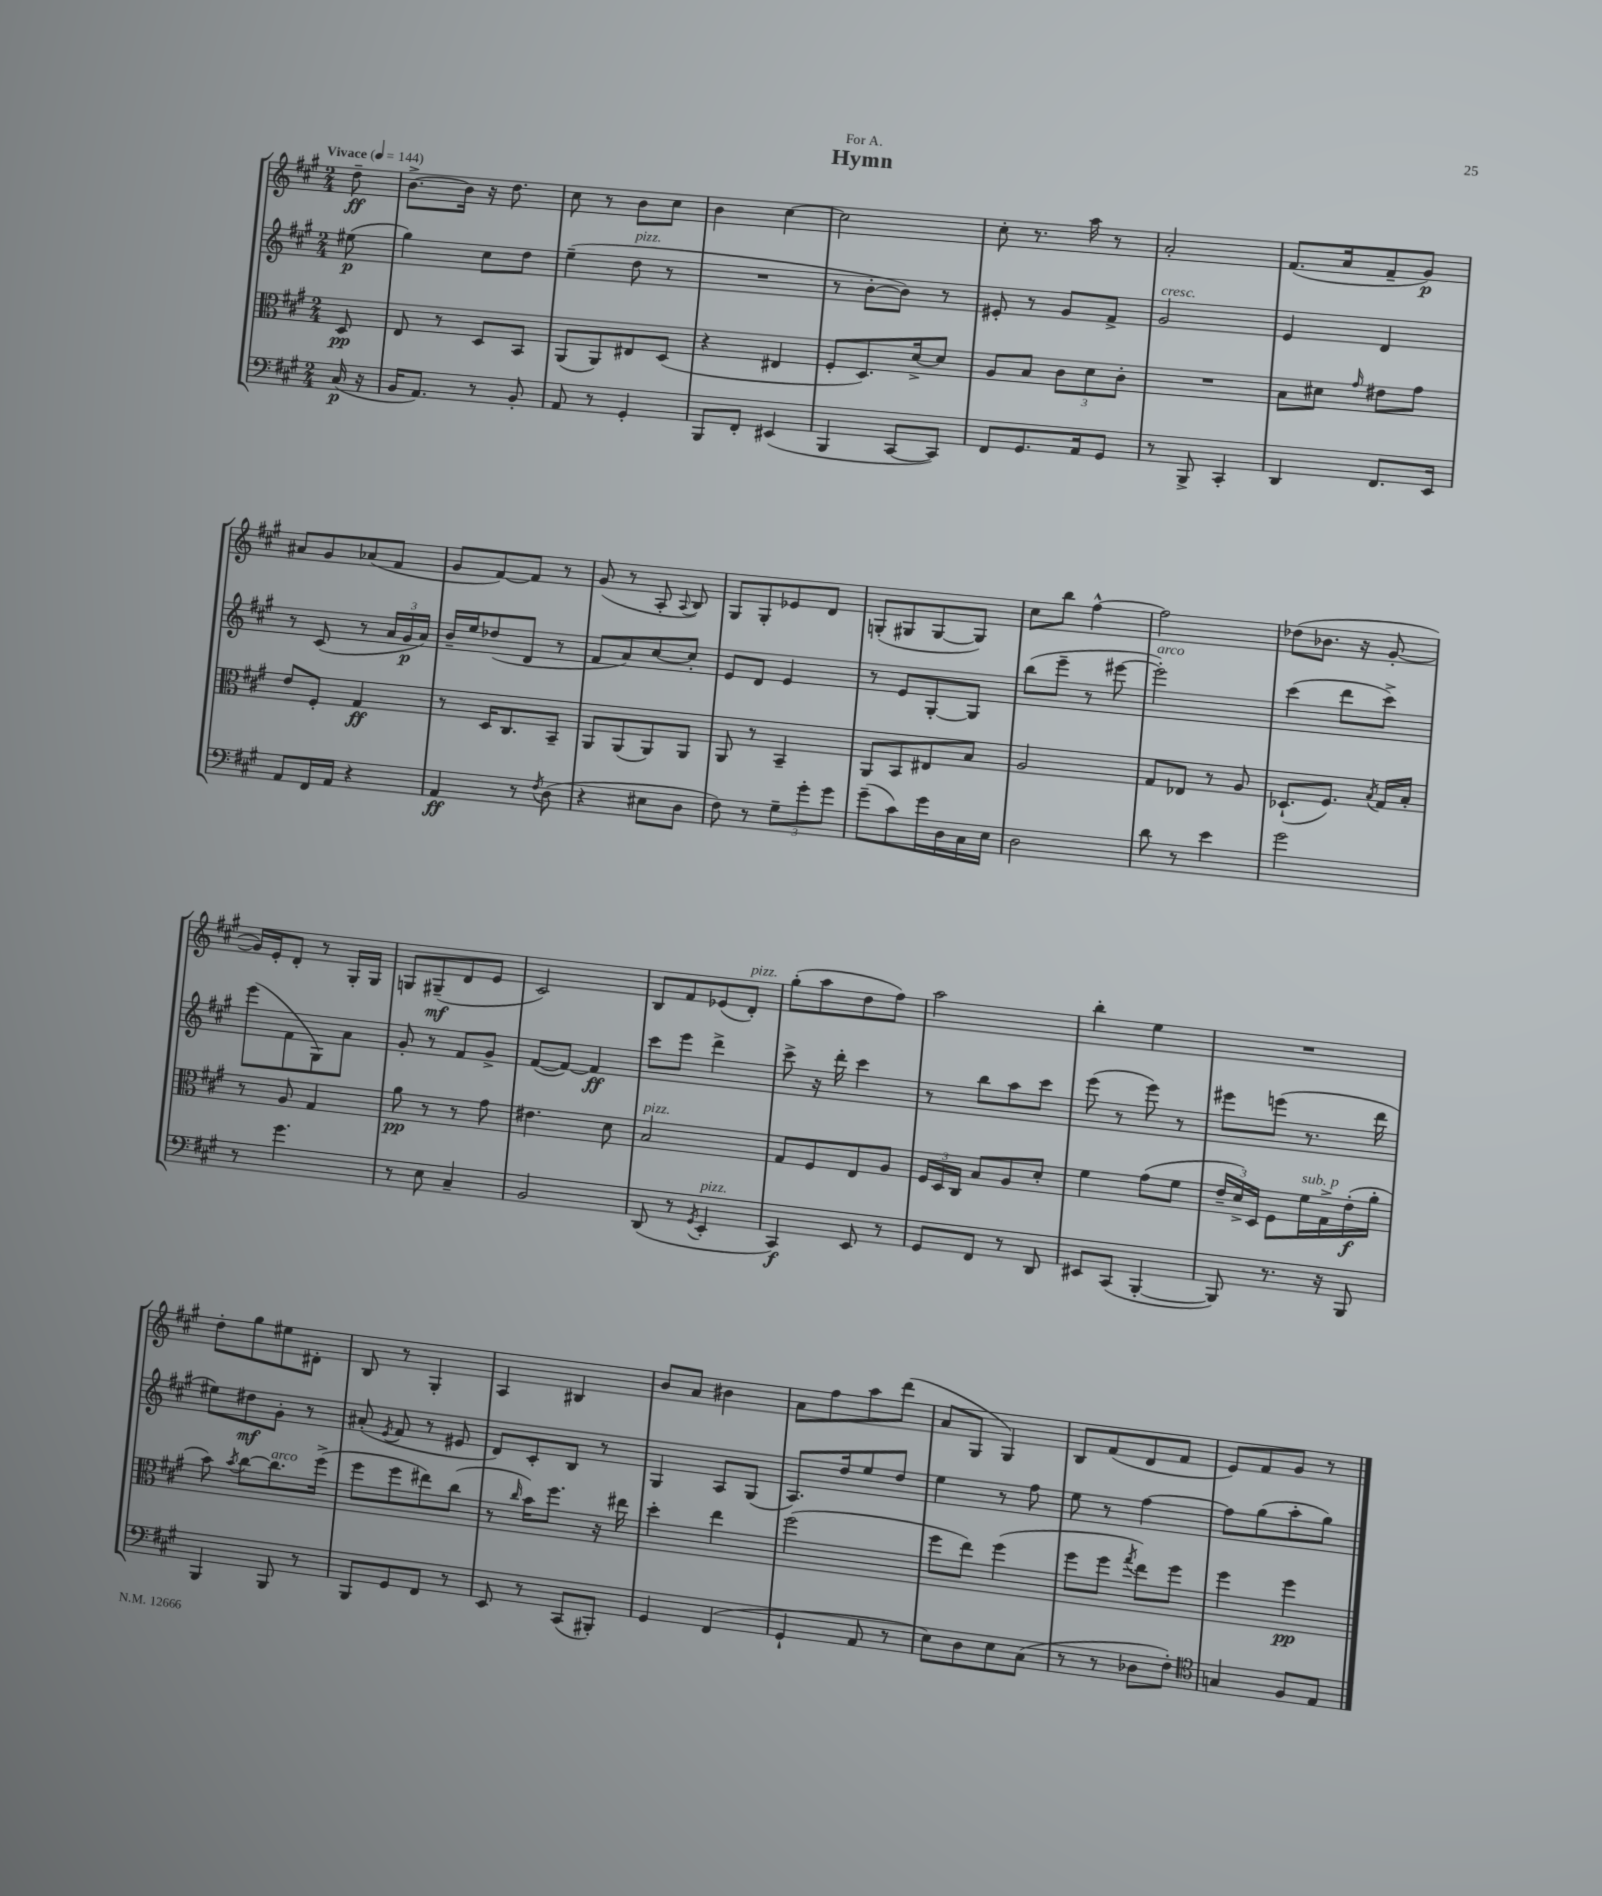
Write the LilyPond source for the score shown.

\header { title = "Hymn" dedication = "For A." }
<<
\new StaffGroup <<
\new Staff = "s0" {
    \clef treble \key a \major \numericTimeSignature \time 2/4 \partial 8 \tempo "Vivace" 4 = 144
    \autoBeamOff d''8--\ff |
    b'8.[~-> b'16] r16 d''8. |
    cis''8 r8 b'8[ cis''8] |
    b'4 cis''4~ |
    cis''2 |
    cis''8-. r8. a''16 r8 |
    a'2-. |
    fis'8.[( a'16 fis'8-- gis'8]\p) |
    ais'8[ gis'8 aes'8( fis'8] |
    gis'8[ fis'8~) fis'8] r8 |
    gis'8( r8 a8-. \appoggiatura { a8 } b8) |
    gis8[ gis8-. ees'8 d'8] |
    g8[-.( gis8 gis8~ gis8]) |
    cis''8[ b''8] fis''4~-^ |
    fis''2 |
    des''8[( bes'8.] r16 gis'8~-. |
    gis'16[) e'16-. d'8]-. r8 gis16[-. gis16] |
    g8[ gis8--\mf( d'8 e'8] |
    cis'2) |
    b8[ fis'8 ees'8( d'8]-.^\markup { \italic "pizz." }) |
    gis''8[-.( a''8 d''8 fis''8]) |
    a''2 |
    b''4-. e''4 |
    R2 |
    d''8[-. gis''8 eis''8 dis'8]-. |
    b8 r8 gis4-. |
    a4 bis4 |
    b'8[ a'8] bis'4 |
    a'8[ fis''8 a''8 d'''8]( |
    a'8[ gis8] gis4) |
    b8[ fis'8( d'8 fis'8] |
    e'8[) fis'8 gis'8] r8 \bar "|." |
}
\new Staff = "s1" {
    \clef treble \key a \major \numericTimeSignature \time 2/4 \partial 8
    \autoBeamOff eis''8\p( |
    gis''4) cis''8[ d''8] |
    e''4--( d''8^\markup { \italic "pizz." } r8 |
    R2 |
    r8 b'8[~-. b'8]) r8 |
    eis'8-. r8 gis'8[ fis'8]-> |
    gis'2^\markup { \italic "cresc." } |
    e'4 d'4 |
    r8 cis'8( r8 \tuplet 3/2 { a'16[ gis'16\p a'16]) } |
    b'16[-- e''16 des''8( d'8] r8 |
    fis'8[ a'8) cis''8~ cis''8]-. |
    e'8[ d'8] e'4 |
    r8 e'8[ gis8~-. gis8] |
    b''8[( e'''8]-- r8 eis'''8~ |
    eis'''2-.^\markup { \italic "arco" }) |
    cis'''4( d'''8[ cis'''8]->) |
    e'''8[( fis'8 gis8) a'8] |
    gis'8-. r8 fis'8[ gis'8]-> |
    fis'8[~( fis'8]~) fis'4\ff |
    cis'''8[ e'''8] d'''4-> |
    cis'''8-> r16 d'''16-. cis'''4 |
    r8 b''8[ a''8 cis'''8] |
    e'''8( r8 e'''8) r8 |
    eis'''8[ e'''8]( r8. d'''16 |
    eis''8[) dis''8\mf gis'8]-. r8 |
    ais'8-.( \acciaccatura { e'8 } fis'8 r8 eis'8 |
    d'8[) cis'8-. b8] r8 |
    gis4 a8[ gis8]( |
    a8.[) d''16 e''8 d''8] |
    e''4 r8 fis''8 |
    e''8 r8 fis''4~ |
    fis''8[ gis''8( a''8-. gis''8]) \bar "|." |
}
\new Staff = "s2" {
    \clef alto \key a \major \numericTimeSignature \time 2/4 \partial 8
    \autoBeamOff d8\pp |
    e8 r8 d8[ b,8] |
    a,8[( a,8) eis8 d8]( |
    r4 eis4 |
    fis8[-. d8.) d'16~-> d'8] |
    a8[ b8] \tuplet 3/2 { cis'8[ d'8 cis'8]-. } |
    R2 |
    b8[ dis'8] \grace { gis'16 } eis'8[ gis'8] |
    e'8[ fis8]-. gis4\ff |
    r8 d16[ cis8. b,8]-- |
    a,8[ a,8( a,8) a,8] |
    a,8 r8 b,4-- |
    a,8[ b,8 eis8 b8] |
    a2 |
    gis8[ ees8] r8 a8 |
    des8.[-!( fis8.]) \acciaccatura { b8 } gis16[ b16]-. |
    r8 a8 gis4 |
    a'8\pp r8 r8 gis'8 |
    eis'4. d'8 |
    b2^\markup { \italic "pizz." } |
    gis8[ fis8 e8 a8] |
    \tuplet 3/2 { fis16[ d16 cis16] } b8[ a8 d'8]-. |
    fis'4 gis'8[( fis'8] |
    \tuplet 3/2 { e'16[-- d'16->) d16] } fis8[ fis'16^\markup { \italic "sub. p" } gis16-> e'16-.\f( a'16]-. |
    b'8) \acciaccatura { b'8 } cis''8[~ cis''8.^\markup { \italic "arco" } fis''16]->( |
    fis''8[ fis''8 eis''8) cis''8]( |
    r8 \grace { cis''16 } b'16[) fis''8.] r16 eis''16 |
    d''4-. e''4 |
    fis''2( |
    fis''8[ e''8]) fis''4( |
    fis''8[ fis''8] \acciaccatura { gis''8 } e''8[) fis''8] |
    fis''4 fis''4\pp \bar "|." |
}
\new Staff = "s3" {
    \clef bass \key a \major \numericTimeSignature \time 2/4 \partial 8
    \autoBeamOff cis16\p( r16 |
    b,16[ a,8.]) r8 b,8-. |
    a,8 r8 gis,4-. |
    b,,8[ fis,8]-. eis,4( |
    b,,4 cis,8[~ cis,8]) |
    fis,8[ gis,8. a,16 gis,8] |
    r8 b,,8-> cis,4-. |
    d,4 fis,8.[ e,16] |
    a,8[ fis,16 a,16] r4 |
    a,4\ff r8 \acciaccatura { fis8 } d8( |
    r4 eis8[ d8] |
    fis8) r8 \tuplet 3/2 { gis8[-- gis'8-. gis'8] } |
    gis'8[--( cis'8) gis'16 d16 cis16 e16] |
    d2 |
    d'8 r8 e'4 |
    gis'2 |
    r8 gis'4. |
    r8 e8 cis4-- |
    b,2 |
    d,8( r8 \acciaccatura { gis,8 } e,4-.^\markup { \italic "pizz." } |
    cis,4\f) e,8 r8 |
    gis,8[ fis,8] r8 d,8 |
    eis,8[ cis,8]( b,,4~-. |
    b,,8) r8. r16 b,,8 |
    b,,4 b,,8 r8 |
    b,,8[ gis,8 fis,8] r8 |
    e,8 r8 cis,8[( bis,,8]-.) |
    gis,4 fis,4( |
    gis,4-! a,8 r8 |
    e8[) d8 e8 cis8]( |
    r8 r8 des8[ fis8]-.) |
    \clef tenor g4 fis8[ e8] \bar "|." |
}
>>
>>
\layout { \context { \Score \remove "Bar_number_engraver" } }
